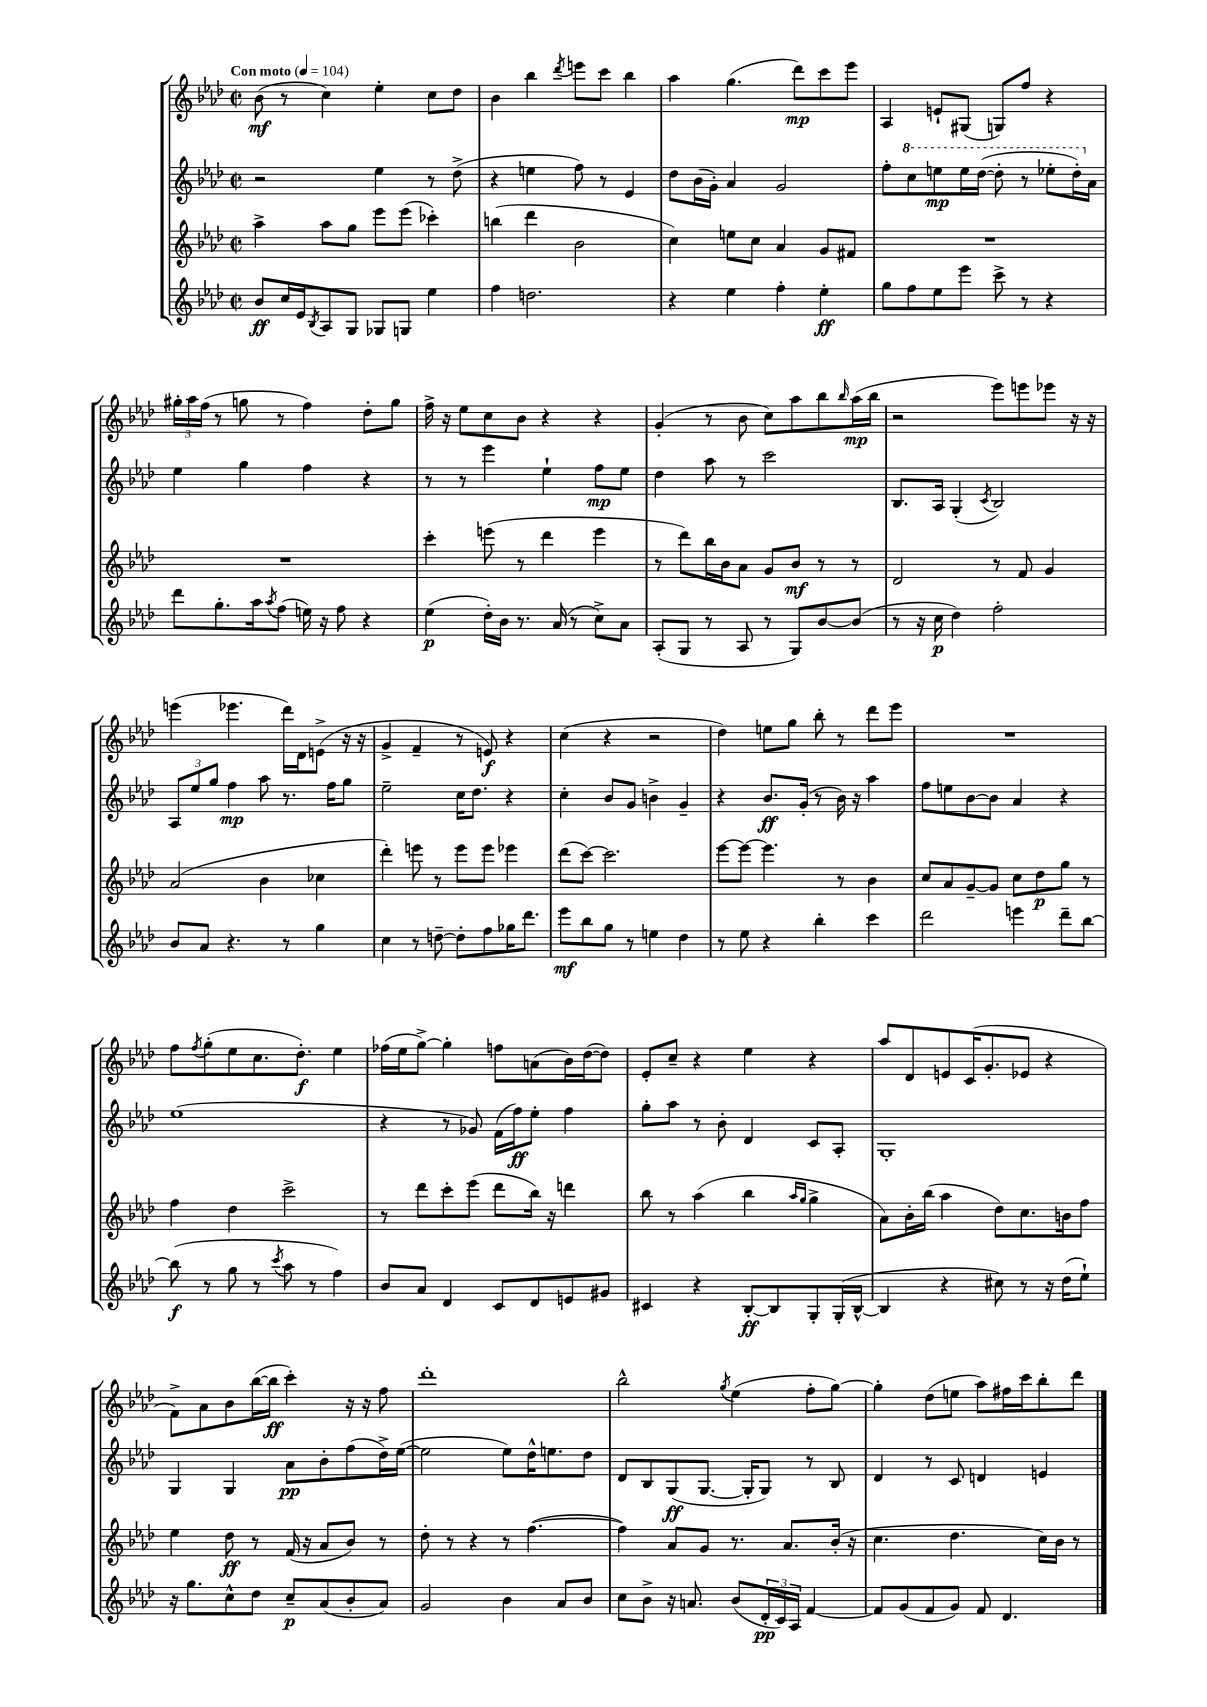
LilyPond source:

<<
\new StaffGroup <<
\new Staff = "s0" {
    \clef treble \key aes \major \defaultTimeSignature \time 2/2 \tempo "Con moto" 4 = 104
    bes'8\mf( r8 c''4) ees''4-. c''8 des''8 |
    bes'4 bes''4 \acciaccatura { des'''8 } e'''8 c'''8 bes''4 |
    aes''4 g''4.( des'''8\mp) c'''8 ees'''8 |
    aes4 e'8-! gis8( g8) f''8 r4 |
    \tuplet 3/2 { gis''16-. aes''16 f''16( } r8 g''8 r8 f''4) des''8-. g''8 |
    f''16-> r16 ees''8 c''8 bes'8 r4 r4 |
    g'4-.( r8 bes'8 c''8) aes''8 bes''8 \grace { bes''16 } aes''16\mp( bes''16 |
    r2 ees'''8) e'''8 ees'''8 r16 r16 |
    e'''4( ees'''4. des'''16) des'16 e'8->( r16 r16 |
    g'4-> f'4-- r8 e'8\f) r4 |
    c''4( r4 r2 |
    des''4) e''8 g''8 bes''8-. r8 des'''8 ees'''8 |
    R1 |
    f''8 \acciaccatura { f''8 } g''8-.( ees''8 c''8. des''8.-.\f) ees''4 |
    fes''16( ees''16 g''8~->) g''4-. f''8 a'8( bes'16) des''16~( des''8) |
    ees'8-. c''8-- r4 ees''4 r4 |
    aes''8 des'8 e'8 c'16( g'8.-. ees'8 r4 |
    f'8->) aes'8 bes'8 bes''16~( bes''16\ff c'''4-.) r16 r16 f''8 |
    des'''1-. |
    bes''2-^ \acciaccatura { g''8 } ees''4( f''8-. g''8~) |
    g''4-. des''8( e''8 aes''8) fis''16 c'''16 bes''8-. des'''8 \bar "|." |
}
\new Staff = "s1" {
    \clef treble \key aes \major \defaultTimeSignature \time 2/2
    r2 ees''4 r8 des''8->( |
    r4 e''4 f''8) r8 ees'4 |
    des''8 bes'16( g'16-.) aes'4 g'2 |
    f''8-. \ottava #1 c'''8 e'''8\mp e'''16 des'''16~( des'''8-. r8 ees'''8-. des'''16-.) \ottava #0 aes'16 |
    ees''4 g''4 f''4 r4 |
    r8 r8 ees'''4 ees''4-! f''8\mp ees''8 |
    des''4 aes''8 r8 c'''2 |
    bes8. aes16 g4-.( \acciaccatura { c'8 } bes2) |
    \tuplet 3/2 { aes8 ees''8 g''8 } f''4\mp aes''8 r8. f''16 g''8 |
    ees''2-- c''16 des''8. r4 |
    c''4-. bes'8 g'8 b'4-> g'4-- |
    r4 bes'8.\ff g'16-.( r8 bes'16) r16 aes''4 |
    f''8 e''8 bes'8~ bes'8 aes'4 r4 |
    ees''1( |
    r4 r8 ges'8) f'16( f''16\ff) ees''8-. f''4 |
    g''8-. aes''8 r8 bes'8-. des'4 c'8 aes8-. |
    g1-. |
    g4 g4 aes'8\pp bes'8-. f''8( des''16->) ees''16~( |
    ees''2 ees''8) des''16-^ e''8. des''8 |
    des'8 bes8 g8\ff( g8.~ g16-. g8) r8 bes8 |
    des'4 r8 c'8 d'4 e'4 \bar "|." |
}
\new Staff = "s2" {
    \clef treble \key aes \major \defaultTimeSignature \time 2/2
    aes''4-> aes''8 g''8 ees'''8 ees'''8( ces'''4-.) |
    b''4( des'''4 bes'2 |
    c''4) e''8 c''8 aes'4 g'8 fis'8 |
    R1 |
    R1 |
    c'''4-. e'''8( r8 des'''4 e'''4 |
    r8 des'''8) bes''16 bes'16 aes'8 g'8 bes'8\mf r8 r8 |
    des'2 r8 f'8 g'4 |
    aes'2( bes'4 ces''4 |
    des'''4-.) e'''8 r8 e'''8 e'''8 ees'''4 |
    des'''8( c'''8~) c'''2. |
    ees'''8~ ees'''8~ ees'''4. r8 bes'4 |
    c''8 aes'8 g'8~-- g'8 c''8 des''8\p g''8 r8 |
    f''4 des''4 c'''2-> |
    r8 des'''8 c'''8-. ees'''8( des'''8 bes''16) r16 d'''4 |
    bes''8 r8 aes''4( bes''4 \grace { aes''16 g''16 } g''4-> |
    aes'8) bes'16-. bes''16( aes''4 des''8) c''8. b'16 f''8 |
    ees''4 des''8\ff r8 f'16( r16 aes'8 bes'8) r8 |
    des''8-. r8 r4 r8 f''4.~( |
    f''4) aes'8 g'8 r8. aes'8. bes'16-.( r16 |
    c''4. des''4. c''16) bes'16 r8 \bar "|." |
}
\new Staff = "s3" {
    \clef treble \key aes \major \defaultTimeSignature \time 2/2
    bes'8\ff c''16 ees'16 \acciaccatura { bes8 } aes8 g8 ges8 g8 ees''4 |
    f''4 d''2. |
    r4 ees''4 f''4-. ees''4-.\ff |
    g''8 f''8 ees''8 ees'''8 c'''8-> r8 r4 |
    des'''8 g''8.-. aes''16 \acciaccatura { aes''8 } f''8( e''16) r16 f''8 r4 |
    ees''4\p( des''16-.) bes'16 r8. aes'16( r8 c''8->) aes'8 |
    aes8-.( g8 r8 aes8 r8 g8) bes'8~ bes'8( |
    r8 r16 c''16\p des''4) f''2-. |
    bes'8 aes'8 r4. r8 g''4 |
    c''4 r8 d''8~-- d''8-. f''8 ges''16 des'''8. |
    ees'''8\mf bes''8 g''8 r8 e''4 des''4 |
    r8 ees''8 r4 bes''4-. c'''4 |
    des'''2 e'''4 des'''8-- bes''8~ |
    bes''8\f( r8 g''8 r8 \acciaccatura { c'''8 } aes''8 r8 f''4) |
    bes'8 aes'8 des'4 c'8 des'8 e'8 gis'8 |
    cis'4 r4 bes8~-.\ff bes8 g8-. g16-.( bes16~-^ |
    bes4 r4 cis''8) r8 r16 des''16( ees''8-!) |
    r16 g''8. c''8-^ des''8 c''8--\p aes'8( bes'8-. aes'8) |
    g'2 bes'4 aes'8 bes'8 |
    c''8 bes'8-> r16 a'8. bes'8( \tuplet 3/2 { des'16-.\pp c'16) aes16 } f'4~ |
    f'8 g'8( f'8 g'8) f'8 des'4. \bar "|." |
}
>>
>>
\layout { \context { \Score \remove "Bar_number_engraver" } }
